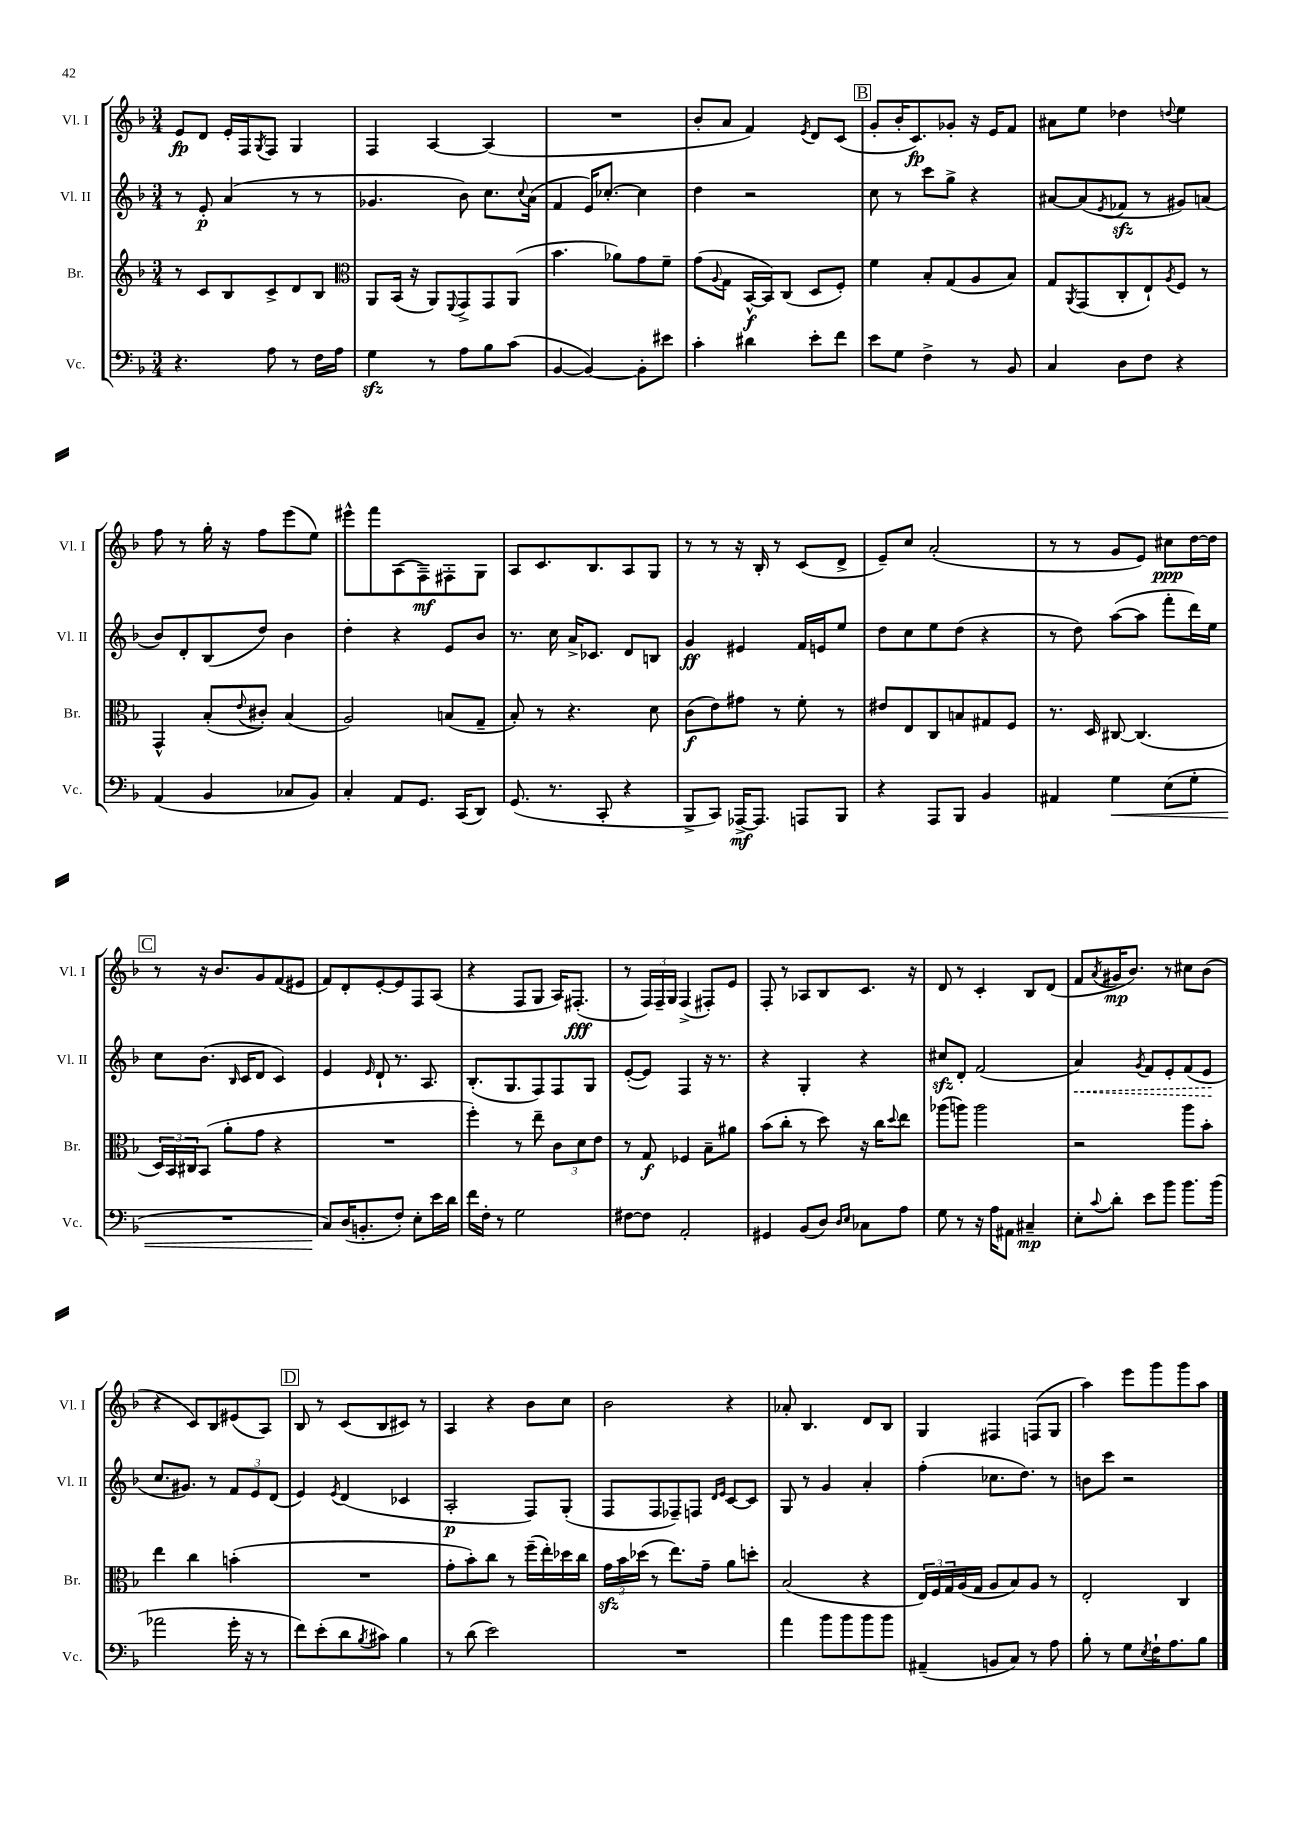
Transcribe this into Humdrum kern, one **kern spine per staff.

**kern	**kern	**kern	**kern
*staff4	*staff3	*staff2	*staff1
*clefF4	*clefG2	*clefG2	*clefG2
*k[b-]	*k[b-]	*k[b-]	*k[b-]
*M3/4	*M3/4	*M3/4	*M3/4
4.r	8r	8r	8e/L
.	8c/L	8e'/	8d/J
.	8B-/	(4a/	16e'/LL
.	.	.	16F/J
.	.	.	8qG/
8A\	8c^/	.	8F/J
8r	8d/	8r	4G/
16F\LL	8B-/J	8r	.
16A\JJ	.	.	.
=	=	=	=
*	*clefC3	*	*
4G\	8AA/L	4.g-/	4F/
.	(16BB-/Jk	.	.
.	16r	.	.
8r	8AA/L)	.	[4A/
.	8qqFF/	.	.
8A\L	8GG^/	8b-\)	.
8B-\	8GG/	8.cc\L	(4A/]
(8c\J	(8AA/J	.	.
.	.	8qqcc/	.
.	.	(16a\Jk	.
=	=	=	=
[4BB-/	4.b-\	4f/	2.r
4BB-/_)	.	16e/LK)	.
.	.	[8.cc-'/J	.
.	8a-\L)	.	.
8BB-'\]L	8g\	4cc-\]	.
8e#\J	8f~\J	.	.
=	=	=	=
4c'\	(8g\L	4dd\	8b-'/L
.	8qqA/	.	.
.	8G\J	.	8a/J
4d#\	[16BB-^^/LL	2r	4f/)
.	16BB-/]J)	.	.
.	(8C/J	.	.
.	.	.	8qe/
8e'\L	8D/L	.	8d/L
8f\J	8F'/J)	.	(8c/J
=	=	=	=
8e\L	4f\	8cc\	8g'/L
8G\J	.	8r	16b-'/K
.	.	.	8.c/)
4F^\	8B-'/L	8ccc\L	.
.	(8G/	8gg^\J	8g-'/J
8r	8A/	4r	16r
.	.	.	16e/LK
8BB-/	8B-/J)	.	8f/J
=	=	=	=
4C/	8G/L	[8a#/L	8a#\L
.	8qAA/	.	.
.	(8GG/	(8a#/]	8ee\J
.	.	8qe/	.
8D\L	8C'/	8f-/J	4dd-\
8F\J	8E`/)	8r	.
.	8qA/	.	8qqdd/
4r	8F/J	8g#/L)	4ee\
.	8r	(8a/J	.
=	=	=	=
(4AA/	4GG^^/	8b-/L)	8ff\
.	.	8d'/	8r
4BB-/	(8B-'/L	(8B-/	16gg'\
.	.	.	16r
.	8qqe/	.	.
.	8c#'/J)	8dd/J)	8ff\L
8C-/L	(4B-/	4b-\	(8eee\
8BB-/J)	.	.	8ee\J)
=	=	=	=
4C'/	2A/)	4dd'\	8eee#^^\L
.	.	.	8fff\
8AA/L	.	4r	(8A\
8.GG/J	.	.	8F~\)
.	(8B/L	8e/L	8F#'\
(16CC/LK	.	.	.
8DD/J)	8G~/J	8b-/J	8G\J
=	=	=	=
(8.GG/	8B-'/)	8.r	8A/L
.	8r	.	8.c/
8.r	.	16cc\	.
.	4.r	16a^/LK	.
.	.	8.c-/J	8.B-/
8CC'/	.	.	.
4r	.	8d/L	8A/
.	8d\	8B/J	8G/J
=	=	=	=
8BBB-^/L	(8c\L	4g/	8r
8CC/J)	8e\)	.	8r
[16AAA-^/LK	8g#\J	4e#/	16r
8.AAA-/]J	.	.	16B-'/
.	8r	.	8r
8AAA/L	8f'\	16f/LL	(8c/L
.	.	16e/J	.
8BBB-/J	8r	8ee/J	8d^/J
=	=	=	=
4r	8e#/L	8dd\L	8e~/L)
.	8E/	8cc\	8cc/J
8AAA/L	8C/	8ee\	(2a'/
8BBB-/J	8B/	(8dd\J	.
4BB-/	8G#/	4r	.
.	8F/J	.	.
=	=	=	=
4AA#/	8.r	8r	8r
.	.	8dd\)	8r
.	16D/	.	.
4G\	[8C#/	([8aa\L	8g/L
.	(4.C#/]	8aa\]J	8e/J)
(8E\L	.	8fff'\L	8cc#\L
8G'\J	.	16ddd\L)	[16dd\L
.	.	16ee\JJ	16dd\]JJ
=	=	=	=
2.r	24D/LL)	8cc\L	8r
.	24BB-/	.	.
.	24C#/J	.	.
.	(8BB-/J	(8.b-\J	16r
.	.	.	8.b-/L
.	8a'\L	.	.
.	.	16qqB-/	.
.	.	16c/LK	.
.	8g\J	8d/J	8g/
.	4r	4c/)	(8f/
.	.	.	8e#/J
=	=	=	=
8C/L)	2.r	4e/	8f/L)
(16D/K	.	.	8d'/
8.BB'/	.	.	.
.	.	16qqe/	.
.	.	8d`/	[8e'/
8F'/J)	.	8.r	8e/]
8E'\L	.	.	8F/
.	.	8.A/	.
16e\L	.	.	(8A/J
16d\JJ	.	.	.
=	=	=	=
16f\LL	4ff'\)	(8.B-'/L	4r
16F'\JJ	.	.	.
8r	.	.	.
.	.	8.G/	.
2G\	8r	.	8F/L
.	8ee~\	8F/)	8G/J
.	12c\L	8F/	16A/LK)
.	.	.	(8.F#'/J
.	12d\	.	.
.	.	8G/J	.
.	12e\J	.	.
=	=	=	=
[8F#\L	8r	([8e'/L	8r
8F#\]J	8G/	8e/]J)	24F/LL)
.	.	.	24F~/
.	.	.	24G/JJ
2AA'/	4F-/	4F/	(4F^/
.	8B-~\L	16r	8F#'/L)
.	.	8.r	.
.	8a#\J	.	8e/J
=	=	=	=
4GG#/	(8b-\L	4r	8F'/
.	8cc'\J	.	8r
(8BB-/L	8r	4G'/	8A-/L
8D/J)	8dd\)	.	8B-/
16qqD/LL	.	.	.
16qqE/JJ	.	.	.
8C-\L	16r	4r	8.c/J
.	16cc\LK	.	.
.	8qqdd/	.	.
8A\J	8ee\J	.	.
.	.	.	16r
=	=	=	=
8G\	(8aa-\L	8cc#/L	8d/
8r	8aa\J)	8d'/J	8r
16r	2aa\	(2f/	4c'/
16A\LK	.	.	.
8AA#\J	.	.	.
4C#~/	.	.	8B-/L
.	.	.	(8d/J
=	=	=	=
8E'\L	2r	4a/)	8f/L
8qqc/	.	.	8qa/
8d'\J	.	.	16g#/K
.	.	.	8.b-/J)
.	.	8qg/	.
8e\L	.	8f/L	.
8b-\J	.	8e'/	8r
8.b-\L	8aa\L	(8f/	8cc#\L
.	8b-'\J	8e/J	(8b-\J
(16b-\Jk	.	.	.
=	=	=	=
2a-\	4ee\	8.cc/L	4r
.	.	8.g#/J)	.
.	4cc\	.	8c/L)
.	.	8r	8B-/
16g'\	(4b'\	12f/L	(8e#/
16r	.	.	.
.	.	12e/	.
8r	.	.	8A/J)
.	.	(12d/J	.
=	=	=	=
8f\L)	2.r	4e/)	8B-/
(8e'\	.	.	8r
.	.	8qe/	.
8d\	.	(4d/	(8c/L
8qB-/	.	.	.
8c#\J)	.	.	8B-/
4B-\	.	4c-/	8c#/J)
.	.	.	8r
=	=	=	=
8r	8g'\L	2A'/	4A/
(8d\	8b-'\)	.	.
2e\)	8cc\J	.	4r
.	8r	.	.
.	(16ff~\LL	8F/L)	8b-\L
.	16ee'\)	.	.
.	16dd-\	(8G'/J	8cc\J
.	16cc\JJ	.	.
=	=	=	=
2.r	24g\LL	8F/L	2b-\
.	24b-\	.	.
.	(24dd-\JJ	.	.
.	8r	8F/	.
.	8.ee\L)	8F-~/)	.
.	.	8F/J	.
.	16g~\Jk	.	.
.	.	16qqd/LL	.
.	.	16qqe/JJ	.
.	8a\L	[8c/L	4r
.	8dd'\J	8c/]J	.
=	=	=	=
4a\	(2B-/	8G/	8a-'/
.	.	8r	4.B-/
8b-\L	.	4g/	.
8b-\	.	.	.
8b-\	4r	4a'/	8d/L
8b-\J	.	.	8B-/J
=	=	=	=
(4AA#~/	24E/LL)	(4ff'\	4G/
.	24F/	.	.
.	24G/	.	.
.	(16A/	.	.
.	16G/JJ	.	.
8BB/L	8A/L	8.cc-\L	4F#/
8C/J)	8B-/)	.	.
.	.	8.dd\J)	.
8r	8A/J	.	(8F/L
8A\	8r	8r	8G/J
=	=	=	=
8B-'\	2E'/	8b\L	4aa\)
8r	.	8ccc\J	.
8G\L	.	2r	8eee\L
8qE/	.	.	.
16F`\K	.	.	8ggg\
8.A\	.	.	.
.	4C/	.	8ggg\
8B-\J	.	.	8aa\J
==	==	==	==
*-	*-	*-	*-
